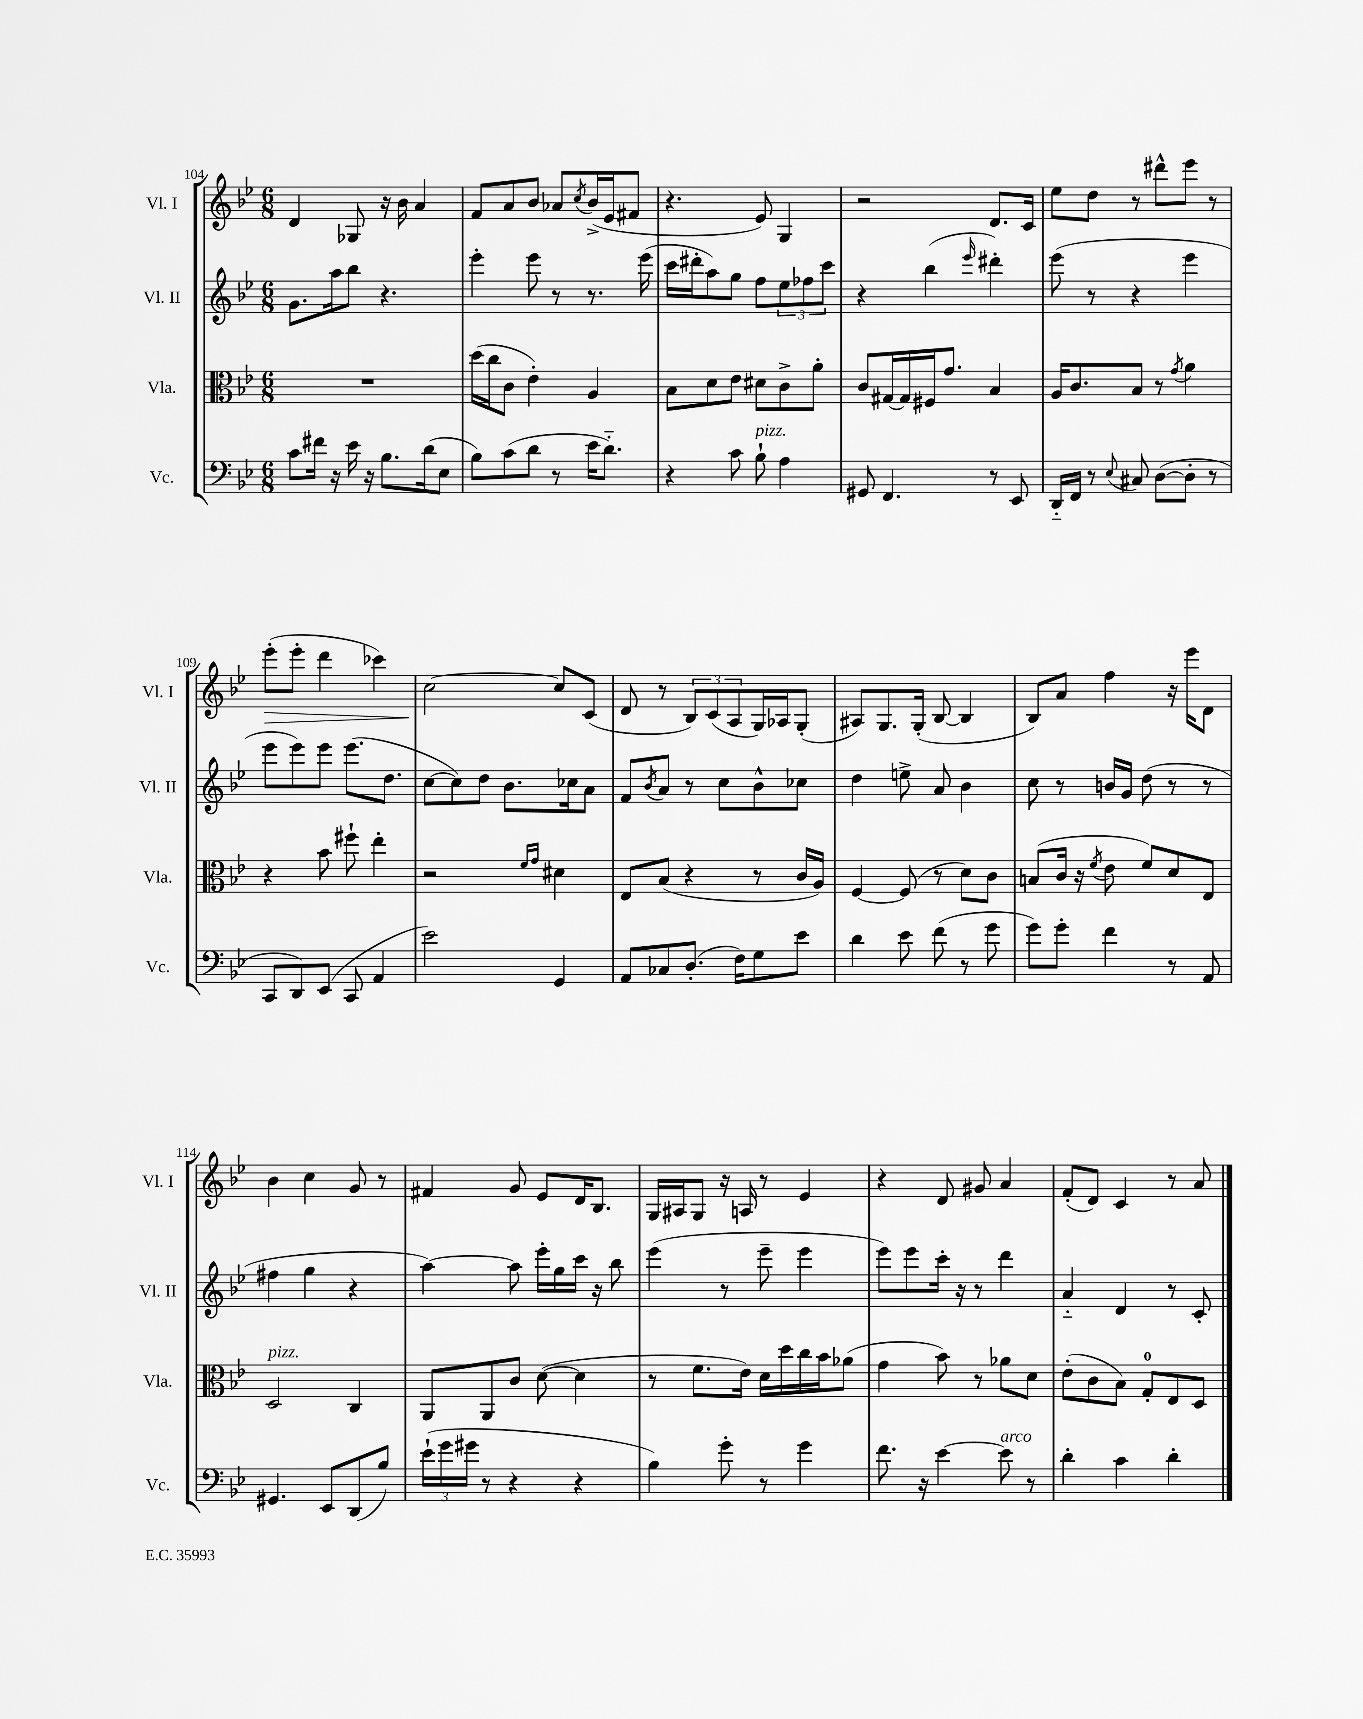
<<
\new StaffGroup <<
\new Staff = "s0" \with { instrumentName = "Vl. I" shortInstrumentName = "Vl. I" } {
    \clef treble \key bes \major \numericTimeSignature \time 6/8
    d'4 ges8 r16 bes'16 a'4 |
    f'8 a'8 bes'8 aes'8 \acciaccatura { c''8 } bes'16->( ees'16 fis'8 |
    r4. ees'8) g4 |
    r2 d'8. c'16 |
    ees''8 d''8 r8 dis'''8-^ ees'''8 r8 |
    ees'''8-.\>( ees'''8-. d'''4 ces'''4) |
    c''2~\! c''8 c'8( |
    d'8 r8 \tuplet 3/2 { bes8) c'8( a8 } g16) aes16 g8-.( |
    ais8) g8. g16-.( bes8~ bes4 |
    bes8) a'8 f''4 r16 ees'''16 d'8 |
    bes'4 c''4 g'8 r8 |
    fis'4 g'8 ees'8 d'16 bes8. |
    g16 ais16 g8 r16 a16 r8 ees'4 |
    r4 d'8 gis'8 a'4 |
    f'8-.( d'8) c'4 r8 a'8 \bar "|." |
}
\new Staff = "s1" \with { instrumentName = "Vl. II" shortInstrumentName = "Vl. II" } {
    \clef treble \key bes \major \numericTimeSignature \time 6/8
    g'8. a''16 bes''8 r4. |
    ees'''4-. ees'''8 r8 r8. ees'''16( |
    c'''16 dis'''16-. a''8) g''8 f''8 \tuplet 3/2 { ees''8 fes''8 c'''8 } |
    r4 bes''4( \grace { ees'''16 } dis'''4-.) |
    ees'''8( r8 r4 ees'''4 |
    ees'''8 ees'''8) ees'''8 ees'''8.( d''8. |
    c''8~ c''8) d''8 bes'8. ces''16 a'8 |
    f'8 \acciaccatura { bes'8 } a'8 r8 c''8 bes'8-^ ces''8 |
    d''4 e''8-> a'8 bes'4 |
    c''8 r8 b'16 g'16 d''8( r8 r8 |
    fis''4 g''4 r4 |
    a''4~) a''8 ees'''16-. g''16 c'''16 r16 bes''8 |
    ees'''4( r8 ees'''8-- ees'''4 |
    ees'''8) ees'''8 c'''16-. r16 r8 d'''4 |
    a'4-_ d'4 r8 c'8-. \bar "|." |
}
\new Staff = "s2" \with { instrumentName = "Vla." shortInstrumentName = "Vla." } {
    \clef alto \key bes \major \numericTimeSignature \time 6/8
    R2. |
    d''16( c''16 c'8 ees'4-.) a4 |
    bes8 d'8 ees'8 dis'8 c'8-> a'8-. |
    c'8 gis16~ gis16 fis16 g'8. bes4 |
    a16 c'8. bes8 r8 \acciaccatura { g'8 } a'4 |
    r4 bes'8 fis''8-! ees''4-. |
    r2 \grace { f'16 g'16 } dis'4 |
    ees8 bes8( r4 r8 c'16 a16) |
    f4~ f8( r8 d'8) c'8 |
    b8( c'16 r16 \acciaccatura { f'8 } ees'8 f'8) d'8 ees8 |
    d2^\markup { \italic "pizz." } c4 |
    a,8 a,8 c'8 d'8~( d'4 |
    r8 f'8. ees'16) d'16 d''16 c''16 bes'16 aes'8( |
    g'4 bes'8) r8 aes'8 d'8 |
    ees'8-.( c'8 bes8) g8-0-. ees8 d8 \bar "|." |
}
\new Staff = "s3" \with { instrumentName = "Vc." shortInstrumentName = "Vc." } {
    \clef bass \key bes \major \numericTimeSignature \time 6/8
    c'8 fis'16 r16 ees'16 r16 bes8. d'16( ees8 |
    bes8) c'8( d'8 r8 ees'16 d'8.-_) |
    r4 c'8 bes8-!^\markup { \italic "pizz." } a4 |
    gis,8 f,4. r8 ees,8 |
    d,16-_ f,16 r8 \appoggiatura { ees8 } cis8 d8~( d8-. r8 |
    c,8 d,8) ees,8( c,8 a,4 |
    ees'2) g,4 |
    a,8 ces8 d8.-.( f16) g8 ees'8 |
    d'4 ees'8 f'8( r8 g'8 |
    g'8) g'8-. f'4 r8 a,8 |
    gis,4. ees,8 d,8( bes8) |
    \tuplet 3/2 { ees'16-!( g'16 gis'16 } r8 r4 r4 |
    bes4) g'8-. r8 g'4 |
    f'8. r16 ees'4~ ees'8^\markup { \italic "arco" } r8 |
    d'4-. c'4 d'4-. \bar "|." |
}
>>
>>
\layout { \context { \Score currentBarNumber = #104 } }
